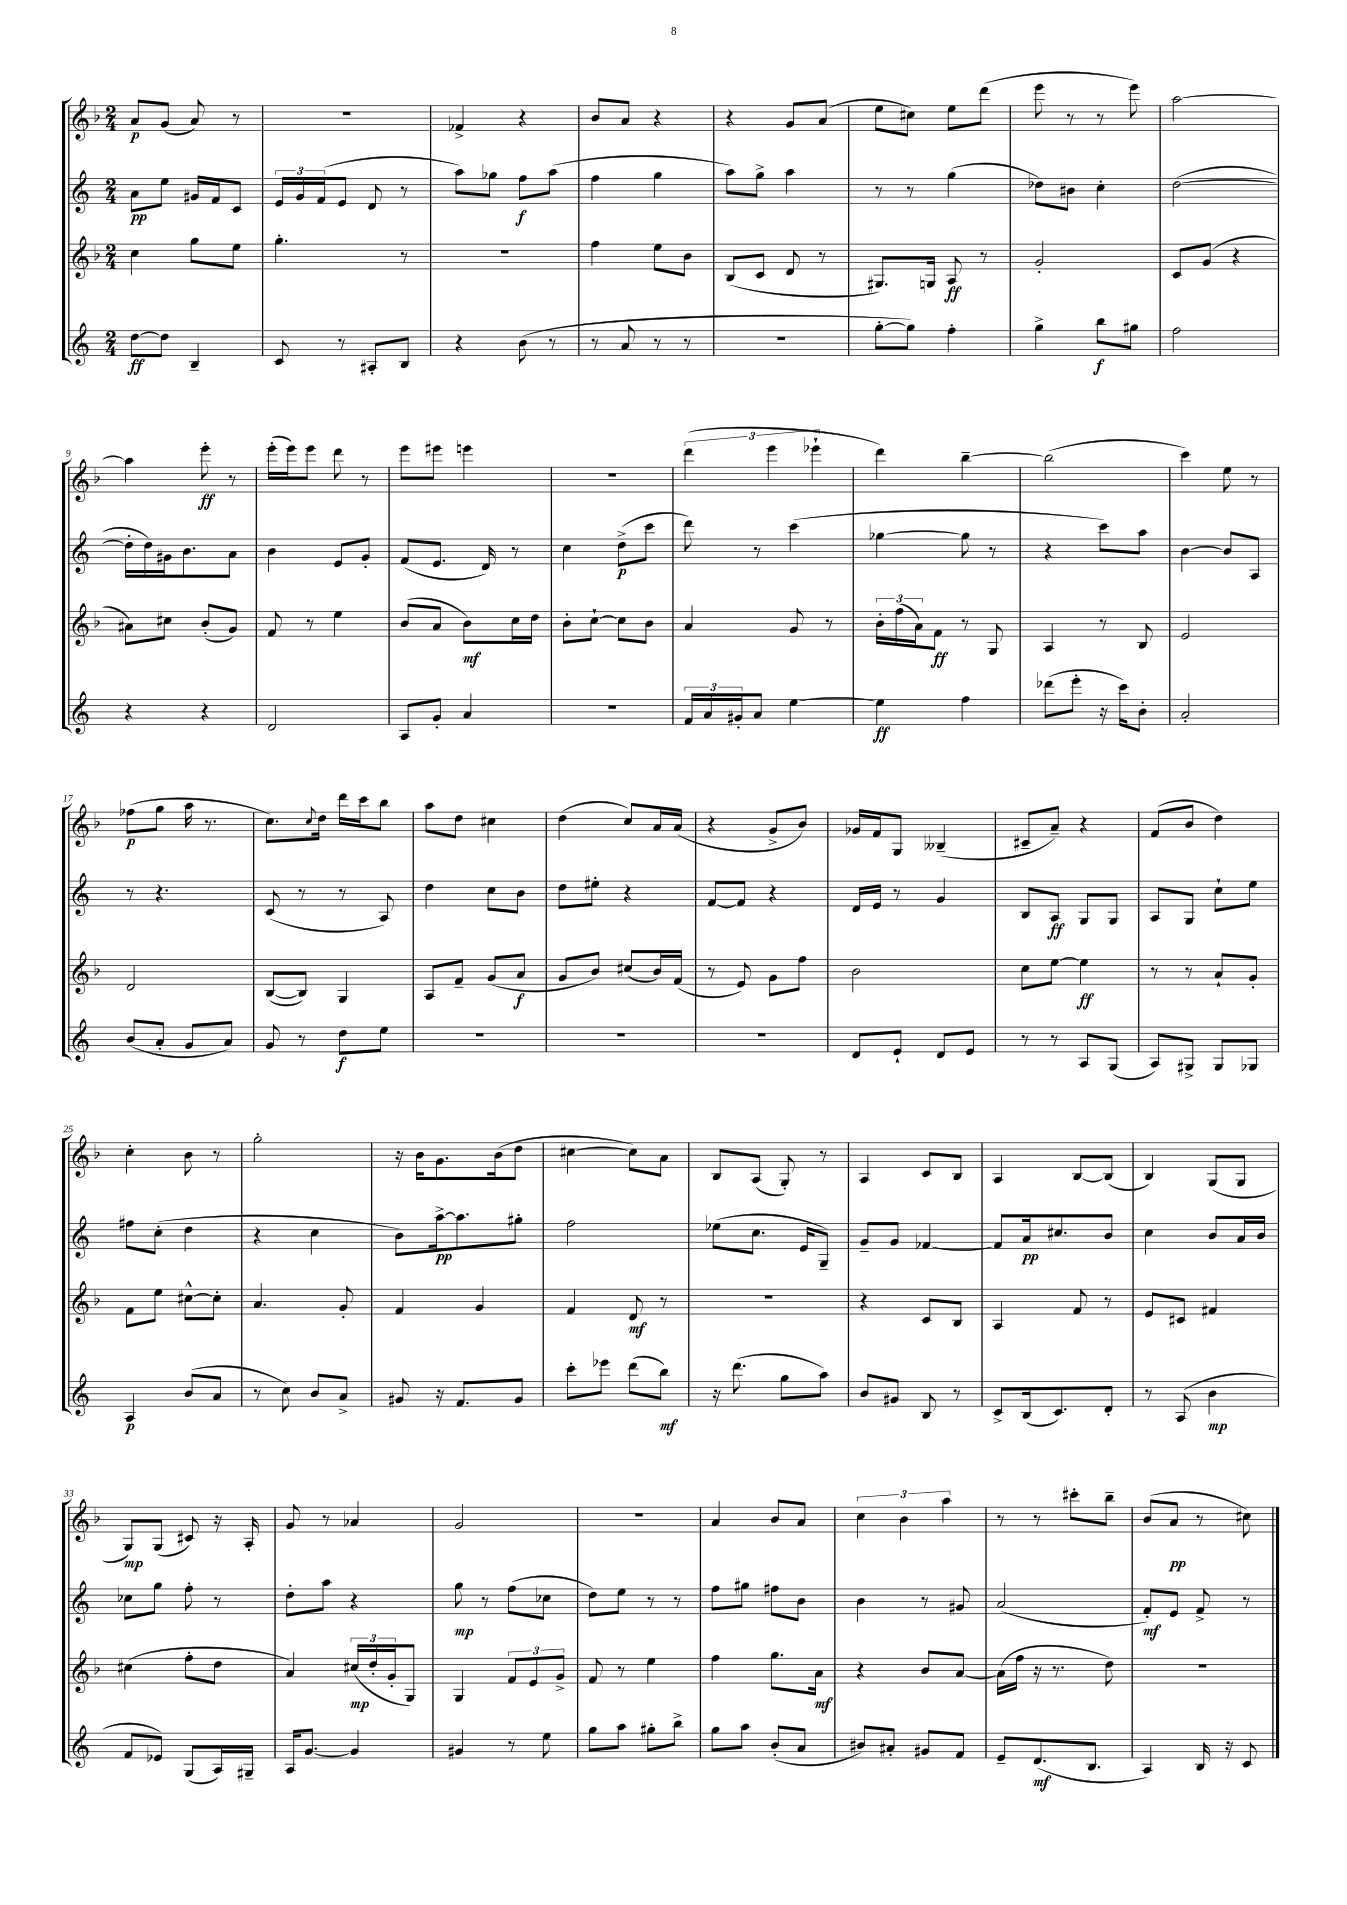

**kern	**dynam	**kern	**dynam	**kern	**dynam	**kern	**dynam
*part4	*part4	*part3	*part3	*part2	*part2	*part1	*part1
*staff4	*staff4	*staff3	*staff3	*staff2	*staff2	*staff1	*staff1
*clefG2	*	*clefG2	*	*clefG2	*	*clefG2	*
*k[]	*	*k[b-]	*	*k[]	*	*k[b-]	*
*M2/4	*	*M2/4	*	*M2/4	*	*M2/4	*
=1	=1	=1	=1	=1	=1	=1	=1
[8dd\L	ff	4cc\	.	8a\L	pp	8a/L	p
8dd\J]	.	.	.	8ee\J	.	(8g/J	.
4B~/	.	8gg\L	.	16g#X/LL	.	8a/)	.
.	.	.	.	16f/J	.	.	.
.	.	8ee\J	.	8c/J	.	8r	.
=2	=2	=2	=2	=2	=2	=2	=2
8c/	.	4.gg'\	.	24e/LL	.	2r	.
.	.	.	.	24g/	.	.	.
.	.	.	.	(24f/J	.	.	.
8r	.	.	.	8e/J	.	.	.
8A#X'/L	.	.	.	8d/	.	.	.
8B/J	.	8r	.	8r	.	.	.
=3	=3	=3	=3	=3	=3	=3	=3
4r	.	2r	.	8aa\L)	.	4f-X^/	.
.	.	.	.	8gg-X\J	.	.	.
(8b\	.	.	.	8ff\L	f	4r	.
8r	.	.	.	(8aa\J	.	.	.
=4	=4	=4	=4	=4	=4	=4	=4
8r	.	4ff\	.	4ff\	.	8b-/L	.
8a/	.	.	.	.	.	8a/J	.
8r	.	8ee\L	.	4gg\	.	4r	.
8r	.	8b-\J	.	.	.	.	.
=5	=5	=5	=5	=5	=5	=5	=5
2r	.	(8B-/L	.	8aa\L)	.	4r	.
.	.	8c/J	.	8gg^\J	.	.	.
.	.	8d/	.	4aa\	.	8g/L	.
.	.	8r	.	.	.	(8a/J	.
=6	=6	=6	=6	=6	=6	=6	=6
[8gg'\L	.	8.G#X/L)	.	8r	.	8ee\L	.
8gg\J])	.	.	.	8r	.	8cc#X\J)	.
.	.	16Gn/Jk	.	.	.	.	.
4ff'\	.	8A/	ff	(4gg\	.	8ee\L	.
.	.	8r	.	.	.	(8ddd\J	.
=7	=7	=7	=7	=7	=7	=7	=7
4gg^\	.	2g'/	.	8dd-X\L)	.	8eee\	.
.	.	.	.	8b#X\J	.	8r	.
8bb\L	f	.	.	4cc'\	.	8r	.
8gg#X\J	.	.	.	.	.	8eee\)	.
=8	=8	=8	=8	=8	=8	=8	=8
2ff\	.	8c/L	.	([2dd\	.	[2aa\	.
.	.	(8g/J	.	.	.	.	.
.	.	4r	.	.	.	.	.
!!LO:LB:g=z
=9	=9	=9	=9	=9	=9	=9	=9
4r	.	8a#X\L)	.	16dd'\LL]	.	4aa\]	.
.	.	.	.	16dd\)	.	.	.
.	.	8cc#X\J	.	16g#X\J	.	.	.
.	.	.	.	8.b\	.	.	.
4r	.	(8b-'/L	.	.	.	8eee'\	ff
.	.	8g/J)	.	8a\J	.	8r	.
=10	=10	=10	=10	=10	=10	=10	=10
2d/	.	8f/	.	4b\	.	(16eee'\LL	.
.	.	.	.	.	.	16eee\J)	.
.	.	8r	.	.	.	8eee\J	.
.	.	4ee\	.	8e/L	.	8ddd\	.
.	.	.	.	8g'/J	.	8r	.
=11	=11	=11	=11	=11	=11	=11	=11
8A/L	.	(8b-/L	.	(8f/L	.	8eee\L	.
8g'/J	.	8a/J	.	8.e/J	.	8eee#X\J	.
4a/	.	8b-\L)	mf	.	.	4eeen\	.
.	.	.	.	16d/)	.	.	.
.	.	16cc\L	.	8r	.	.	.
.	.	16dd\JJ	.	.	.	.	.
=12	=12	=12	=12	=12	=12	=12	=12
2r	.	8b-'\L	.	4cc\	.	2r	.
.	.	[8cc`\J	.	.	.	.	.
.	.	8cc\L]	.	(8dd^\L	p	.	.
.	.	8b-\J	.	8ccc\J	.	.	.
=13	=13	=13	=13	=13	=13	=13	=13
24f/LL	.	4a/	.	8ddd\)	.	(6ddd\	.
24a/	.	.	.	.	.	.	.
24g#X'/J	.	.	.	.	.	.	.
8a/J	.	.	.	8r	.	.	.
.	.	.	.	.	.	6eee\	.
[4ee\	.	8g/	.	(4ccc\	.	.	.
.	.	.	.	.	.	6eee-X`\	.
.	.	8r	.	.	.	.	.
=14	=14	=14	=14	=14	=14	=14	=14
4ee\]	ff	24b-'\LL	.	[4gg-X\	.	4ddd\)	.
.	.	(24ff\	.	.	.	.	.
.	.	24a\J)	.	.	.	.	.
.	.	8f\J	ff	.	.	.	.
4ff\	.	8r	.	8gg-\]	.	[4bb-~\	.
.	.	8G/	.	8r	.	.	.
=15	=15	=15	=15	=15	=15	=15	=15
(8ddd-X\L	.	4A/	.	4r	.	(2bb-\]	.
8eee'\J	.	.	.	.	.	.	.
16r	.	8r	.	8ccc\L)	.	.	.
16ccc\KL)	.	.	.	.	.	.	.
8b'\J	.	8B-/	.	8aa\J	.	.	.
=16	=16	=16	=16	=16	=16	=16	=16
2a'/	.	2e/	.	[4b\	.	4ccc\)	.
.	.	.	.	8b/L]	.	8ee\	.
.	.	.	.	8A/J	.	8r	.
!!LO:LB:g=z
=17	=17	=17	=17	=17	=17	=17	=17
(8b/L	.	2d/	.	8r	.	(8ff-X\L	p
8a'/J	.	.	.	4.r	.	8gg\J	.
8g/L	.	.	.	.	.	16aa\	.
.	.	.	.	.	.	8.r	.
8a/J)	.	.	.	.	.	.	.
=18	=18	=18	=18	=18	=18	=18	=18
8g/	.	([8B-/L	.	(8c/	.	8.cc\L)	.
8r	.	8B-/J])	.	8r	.	.	.
.	.	.	.	.	.	8qqcc/	.
.	.	.	.	.	.	16dd\Jk	.
8dd\L	f	4G/	.	8r	.	16ddd\LL	.
.	.	.	.	.	.	16ccc\J	.
8ee\J	.	.	.	8A/)	.	8bb-\J	.
=19	=19	=19	=19	=19	=19	=19	=19
2r	.	8A/L	.	4dd\	.	8aa\L	.
.	.	8f~/J	.	.	.	8dd\J	.
.	.	(8g/L	.	8cc\L	.	4cc#X\	.
.	.	8a/J	f	8b\J	.	.	.
=20	=20	=20	=20	=20	=20	=20	=20
2r	.	8g/L	.	8dd\L	.	(4dd\	.
.	.	8b-/J)	.	8ee#X'\J	.	.	.
.	.	(8cc#X/L	.	4r	.	8cc/L)	.
.	.	16b-/L)	.	.	.	16a/L	.
.	.	(16f/JJ	.	.	.	(16a/JJ	.
=21	=21	=21	=21	=21	=21	=21	=21
2r	.	8r	.	[8f/L	.	4r	.
.	.	8e/)	.	8f/J]	.	.	.
.	.	8g\L	.	4r	.	8g^/L	.
.	.	8ff\J	.	.	.	8b-/J)	.
=22	=22	=22	=22	=22	=22	=22	=22
8d/L	.	2b-\	.	16d/LL	.	16g-X/LL	.
.	.	.	.	16e/JJ	.	16f/J	.
8e`/J	.	.	.	8r	.	8G/J	.
8d/L	.	.	.	4g/	.	(4B--X~/	.
8e/J	.	.	.	.	.	.	.
=23	=23	=23	=23	=23	=23	=23	=23
8r	.	8cc\L	.	8B/L	.	8c#X~/L	.
8r	.	[8ee\J	.	8A/J	ff	8a~/J)	.
8A/L	.	4ee\]	ff	8G/L	.	4r	.
(8G/J	.	.	.	8G/J	.	.	.
=24	=24	=24	=24	=24	=24	=24	=24
8A/L)	.	8r	.	8A/L	.	(8f/L	.
8G#X^/J	.	8r	.	8G/J	.	8b-/J	.
8G#/L	.	8a`/L	.	8cc`\L	.	4dd\)	.
8G-X/J	.	8g'/J	.	8ee\J	.	.	.
!!LO:LB:g=z
=25	=25	=25	=25	=25	=25	=25	=25
4A/	p	8f\L	.	8ff#X\L	.	4cc'\	.
.	.	8ee\J	.	(8cc'\J	.	.	.
(8b/L	.	[8cc#X^^\L	.	4dd\	.	8b-\	.
8a/J	.	8cc#'\J]	.	.	.	8r	.
=26	=26	=26	=26	=26	=26	=26	=26
8r	.	4.a/	.	4r	.	2gg'\	.
8cc\)	.	.	.	.	.	.	.
8b/L	.	.	.	4cc\	.	.	.
8a^/J	.	8g'/	.	.	.	.	.
=27	=27	=27	=27	=27	=27	=27	=27
8g#X/	.	4f/	.	8b\L)	.	16r	.
.	.	.	.	.	.	16b-\KL	.
16r	.	.	.	[16aa^\k	pp	8.g\	.
8.f/L	.	.	.	8.aa\]	.	.	.
.	.	4g/	.	.	.	.	.
.	.	.	.	.	.	(16b-\k	.
8g#/J	.	.	.	8gg#X'\J	.	8dd\J	.
=28	=28	=28	=28	=28	=28	=28	=28
8ccc'\L	.	4f/	.	2ff\	.	[4cc#X\	.
8eee-X\J	.	.	.	.	.	.	.
(8ddd\L	.	8d/	mf	.	.	8cc#\L])	.
8bb\J)	mf	8r	.	.	.	8a\J	.
=29	=29	=29	=29	=29	=29	=29	=29
16r	.	2r	.	(8ee-X\L	.	8B-/L	.
(8.ddd\	.	.	.	.	.	.	.
.	.	.	.	8.cc\J	.	(8A/J	.
8gg\L	.	.	.	.	.	8G'/)	.
.	.	.	.	16e/KL	.	.	.
8aa\J)	.	.	.	8G~/J)	.	8r	.
=30	=30	=30	=30	=30	=30	=30	=30
8b/L	.	4r	.	8g~/L	.	4A/	.
8g#X/J	.	.	.	8g/J	.	.	.
8B/	.	8c/L	.	[4f-X/	.	8c/L	.
8r	.	8B-/J	.	.	.	8B-/J	.
=31	=31	=31	=31	=31	=31	=31	=31
8c^/L	.	4A/	.	8f-/L]	.	4A/	.
(16B/k	.	.	.	16a/k	pp	.	.
8.c/)	.	.	.	8.cc#X/	.	.	.
.	.	8f/	.	.	.	[8B-/L	.
8d'/J	.	8r	.	8b/J	.	(8B-/J]	.
=32	=32	=32	=32	=32	=32	=32	=32
8r	.	8e/L	.	4cc\	.	4B-/)	.
(8A/	.	8c#X/J	.	.	.	.	.
4b\	mp	4f#X/	.	8b/L	.	(8G/L	.
.	.	.	.	16a/L	.	8G/J	.
.	.	.	.	16b/JJ	.	.	.
!!LO:LB:g=z
=33	=33	=33	=33	=33	=33	=33	=33
8f/L	.	(4cc#X\	.	8cc-X\L	.	8G/L)	mp
8e-X/J)	.	.	.	8gg\J	.	(8G/J	.
(8G/L	.	8ff'\L	.	8ff'\	.	8c#X/)	.
16A/L)	.	8dd\J	.	8r	.	16r	.
16G#X~/JJ	.	.	.	.	.	16A'/	.
=34	=34	=34	=34	=34	=34	=34	=34
16A/KL	.	4a/)	.	8dd'\L	.	8g/	.
[8.g/J	.	.	.	.	.	.	.
.	.	.	.	8aa\J	.	8r	.
4g/]	.	(24cc#X/LL	mp	4r	.	4a-X/	.
.	.	24dd'/	.	.	.	.	.
.	.	24g'/J	.	.	.	.	.
.	.	8G/J)	.	.	.	.	.
=35	=35	=35	=35	=35	=35	=35	=35
4g#X/	.	4G/	.	8gg\	mp	2g/	.
.	.	.	.	8r	.	.	.
8r	.	12f/L	.	(8ff\L	.	.	.
.	.	12e/	.	.	.	.	.
8ee\	.	.	.	8cc-X\J	.	.	.
.	.	12g^/J	.	.	.	.	.
=36	=36	=36	=36	=36	=36	=36	=36
8gg\L	.	8f/	.	8dd\L)	.	2r	.
8aa\J	.	8r	.	8ee\J	.	.	.
8gg#X'\L	.	4ee\	.	8r	.	.	.
8bb^\J	.	.	.	8r	.	.	.
=37	=37	=37	=37	=37	=37	=37	=37
8gg\L	.	4ff\	.	8ff\L	.	4a/	.
8aa\J	.	.	.	8gg#X\J	.	.	.
(8b'/L	.	8.gg\L	.	8ff#X\L	.	8b-/L	.
8a/J	.	.	.	8b\J	.	8a/J	.
.	.	16a\Jk	mf	.	.	.	.
=38	=38	=38	=38	=38	=38	=38	=38
8b#X/L)	.	4r	.	4b\	.	6cc\	.
8a#X'/J	.	.	.	.	.	.	.
.	.	.	.	.	.	6b-\	.
8g#X/L	.	8b-/L	.	8r	.	.	.
.	.	.	.	.	.	6aa\	.
8f/J	.	[8a/J	.	8g#X/	.	.	.
=39	=39	=39	=39	=39	=39	=39	=39
8e~/L	.	(16a\LL]	.	(2a/	.	8r	.
.	.	16ff\JJ	.	.	.	.	.
(8.d/	mf	16r	.	.	.	8r	.
.	.	8.r	.	.	.	.	.
.	.	.	.	.	.	8ccc#X'\L	.
8.B/J	.	.	.	.	.	.	.
.	.	8dd\)	.	.	.	8bb-~\J	.
=40	=40	=40	=40	=40	=40	=40	=40
4A/)	.	2r	.	8f'/L)	mf	(8b-/L	.
.	.	.	.	8e/J	.	8a/J	pp
16B/	.	.	.	8f^/	.	8r	.
16r	.	.	.	.	.	.	.
8c/	.	.	.	8r	.	8cc#X\)	.
==	==	==	==	==	==	==	==
*-	*-	*-	*-	*-	*-	*-	*-
